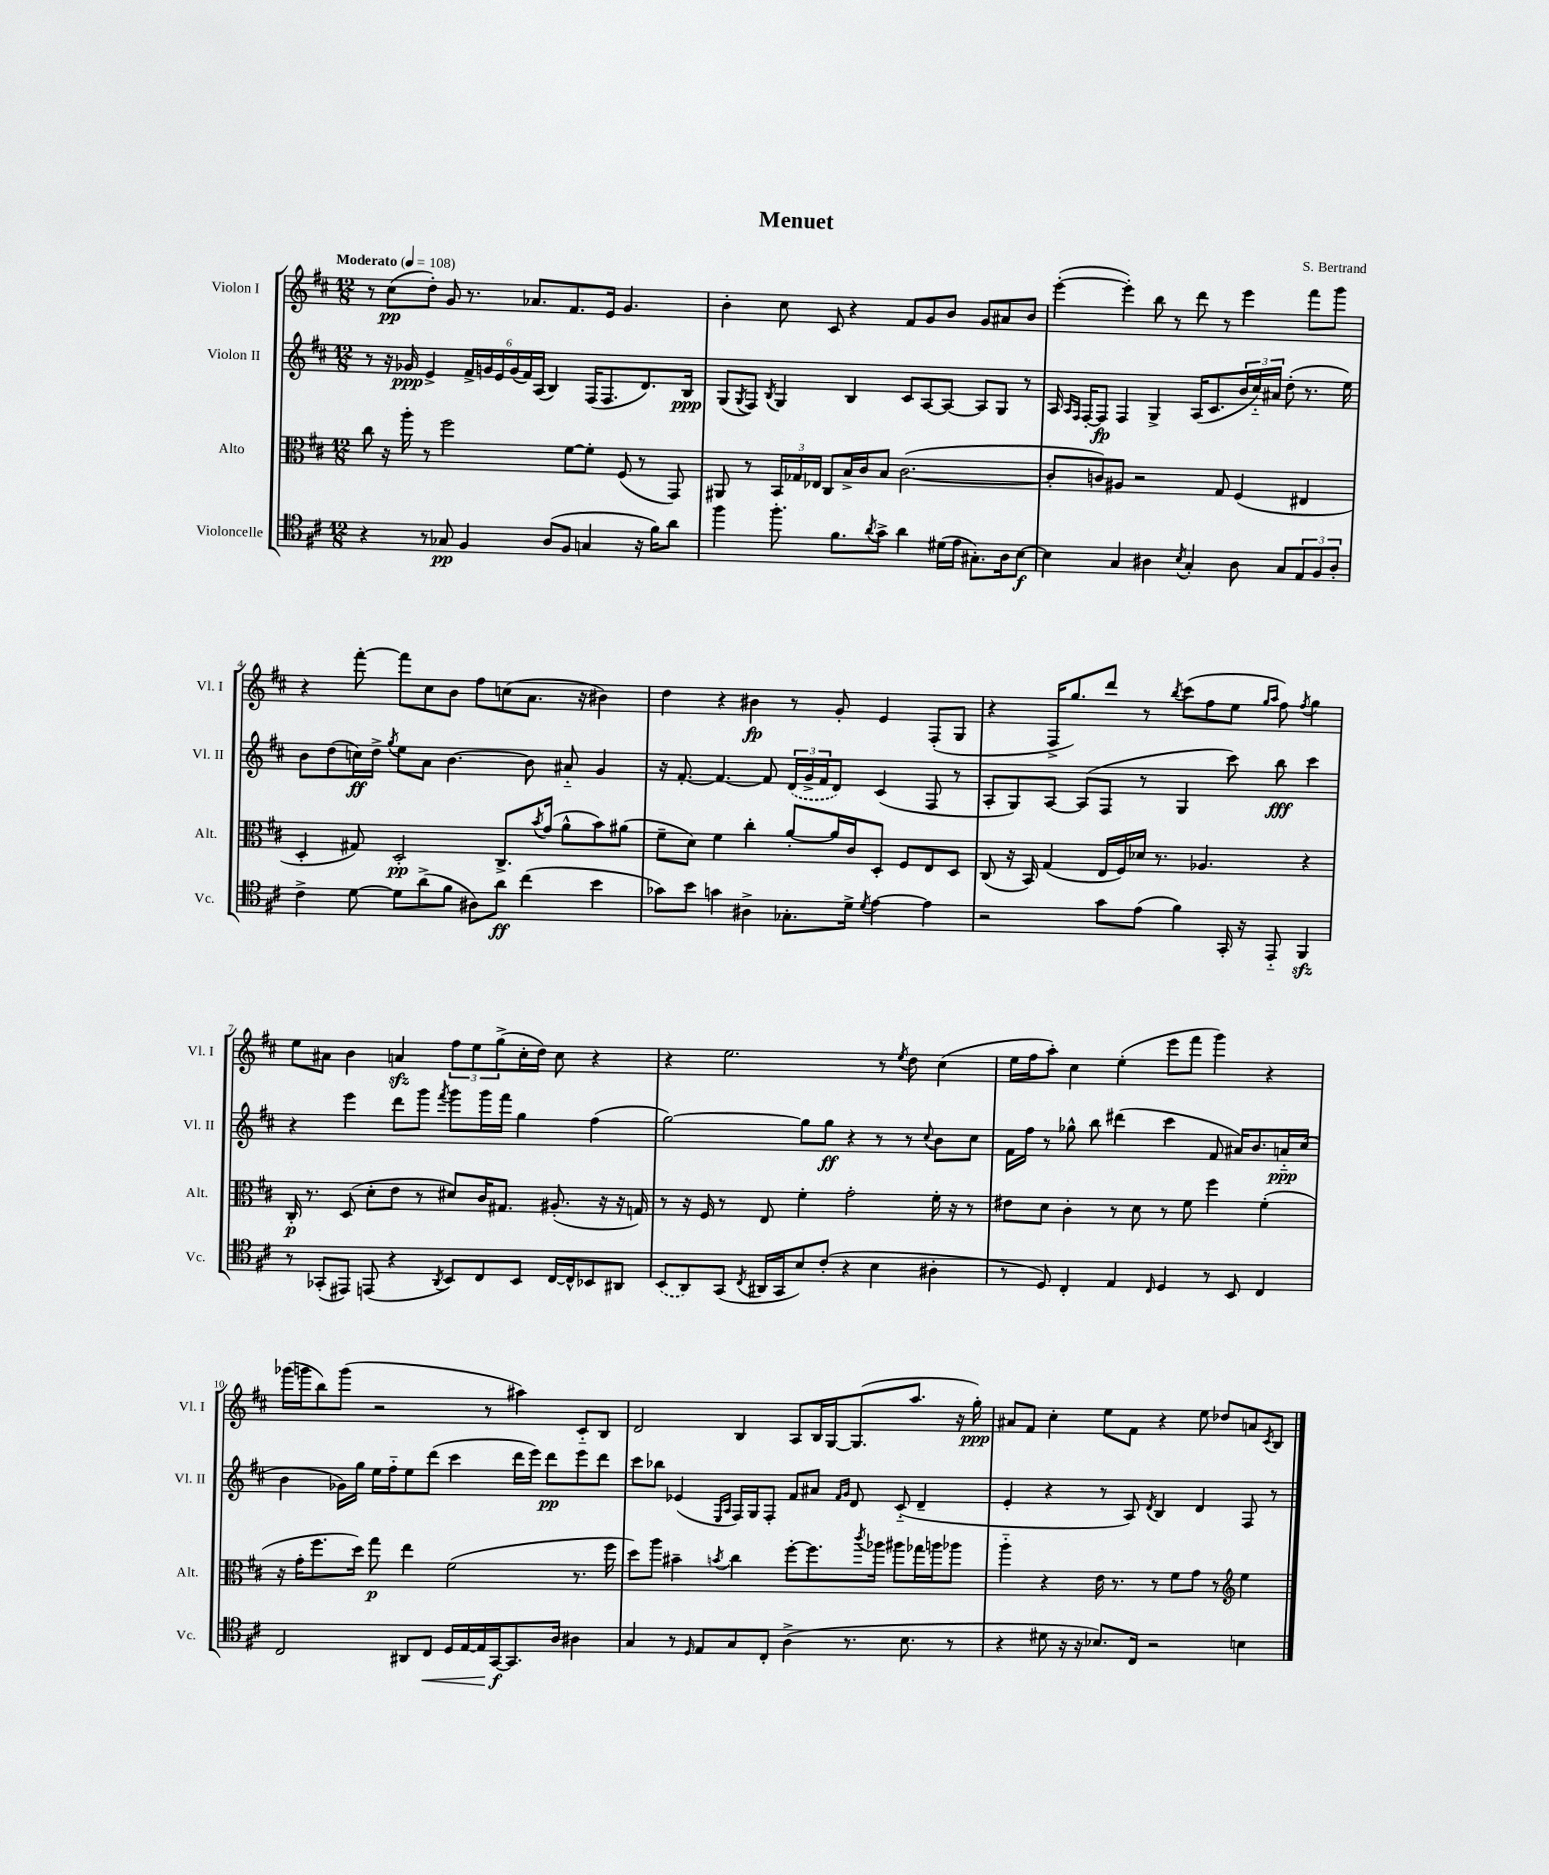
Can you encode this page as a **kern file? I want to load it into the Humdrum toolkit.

**kern	**dynam	**kern	**dynam	**kern	**dynam	**kern	**dynam
*part4	*part4	*part3	*part3	*part2	*part2	*part1	*part1
*staff4	*staff4	*staff3	*staff3	*staff2	*staff2	*staff1	*staff1
*I"Violoncelle	*	*I"Alto	*	*I"Violon II	*	*I"Violon I	*
*I'Vc.	*	*I'Alt.	*	*I'Vl. II	*	*I'Vl. I	*
*clefC4	*	*clefC3	*	*clefG2	*	*clefG2	*
*k[f#c#]	*	*k[f#c#]	*	*k[f#c#]	*	*k[f#c#]	*
*M12/8	*	*M12/8	*	*M12/8	*	*M12/8	*
*MM108	*	*MM108	*	*MM108	*	*MM108	*
=1	=1	=1	=1	=1	=1	=1	=1
!	!	!	!	!	!	!LO:TX:a:B:t=Moderato	!
4r	.	8cc#\	.	8r	.	8r	.
.	.	16r	.	16r	.	(8cc#\L	pp
.	.	16aa'\	.	16g-X/	ppp	.	.
8r	.	8r	.	4e^/	.	8dd'\J)	.
8G-X/	pp	2ff#\	.	.	.	8g/	.
4F#/	.	.	.	24f#^/LL	.	8.r	.
.	.	.	.	24gn/	.	.	.
.	.	.	.	24e/	.	.	.
.	.	.	.	(24g/	.	.	.
.	.	.	.	24f#/)	.	.	.
.	.	.	.	.	.	8.a-X/L	.
.	.	.	.	(24A/JJ	.	.	.
(8A/L	.	.	.	4B/)	.	.	.
8F#/J	.	[8f#\L	.	.	.	8.f#/	.
4Gn/	.	8f#'\J]	.	(16F#/KL	.	.	.
.	.	.	.	8.F#/	.	16e/Jk	.
.	.	(8F#/	.	.	.	4.g/	.
16r	.	8r	.	8.d/)	.	.	.
16f#\KL)	.	.	.	.	.	.	.
8a\J	.	8GG/)	.	.	.	.	.
.	.	.	.	16B/Jk	ppp	.	.
=2	=2	=2	=2	=2	=2	=2	=2
4ff#\	.	8AA#X/	.	(8G/L	.	4b'\	.
.	.	.	.	8qG/	.	.	.
.	.	8r	.	8F#/J)	.	.	.
.	.	.	.	8qB/	.	.	.
8.ff#'\	.	24BB/LL	.	4G/	.	8cc#\	.
.	.	24G-X/	.	.	.	.	.
.	.	24E-X/JJ	.	.	.	.	.
.	.	8C#/L	.	.	.	8c#/	.
8.f#\L	.	.	.	.	.	.	.
.	.	16B^/L	.	4B/	.	4r	.
.	.	16c#/J	.	.	.	.	.
8qa/	.	.	.	.	.	.	.
8g^\J	.	8B/J	.	.	.	.	.
4a\	.	([2.c#\	.	8c#/L	.	8f#/L	.
.	.	.	.	[8A/	.	8g/	.
(16d#X\LL	.	.	.	8A/J_	.	8b/J	.
16e\JJ	.	.	.	.	.	.	.
8.G#X'\L)	.	.	.	8A/L]	.	8g/L	.
.	.	.	.	8G/J	.	8a#X/	.
16A\k	.	.	.	.	.	.	.
[8B\J	f	.	.	8r	.	8b/J	.
=3	=3	=3	=3	=3	=3	=3	=3
4B\]	.	8c#'/L]	.	16A/	.	([4eee'\	.
.	.	.	.	16qqA/LL	.	.	.
.	.	.	.	16qqF#/JJ	.	.	.
.	.	.	.	[16F#'/KL	.	.	.
.	.	8cn/)	.	8F#/J]	fp	.	.
4G/	.	8A#X/J	.	4F#/	.	4eee'\])	.
.	.	2r	.	.	.	.	.
4A#X\	.	.	.	4G^/	.	8bb\	.
.	.	.	.	.	.	8r	.
8qB/	.	.	.	.	.	.	.
4G'/	.	.	.	(16A/KL	.	8ddd\	.
.	.	.	.	8.c#/	.	.	.
.	.	8G/	.	.	.	8r	.
8A#\	.	(4F#/	.	24b/L	.	4eee\	.
.	.	.	.	24cc#/)	.	.	.
.	.	.	.	24a#X/JJ	.	.	.
8G/L	.	.	.	(8dd'\	.	.	.
12E/	.	4E#X/	.	8.r	.	8fff#\L	.
12F#/	.	.	.	.	.	.	.
.	.	.	.	.	.	8ggg\J	.
12A#'/J	.	.	.	.	.	.	.
.	.	.	.	16ee\)	.	.	.
!!LO:LB:g=z
=4	=4	=4	=4	=4	=4	=4	=4
4c#^\	.	4D'/	.	8b\L	.	4r	.
.	.	.	.	(8dd\	.	.	.
[8d\	.	8G#X/)	.	16ccn\L)	ff	[8fff#'\	.
.	.	.	.	16dd^\JJ	.	.	.
.	.	.	.	8qgg/	.	.	.
8d\L]	.	2D'/	pp	8ee\L	.	8fff#\L]	.
(8a^\	.	.	.	8a\J	.	8cc#\	.
8f#\J	.	.	.	[4.b\	.	8b\J	.
8A#X\L)	.	.	.	.	.	8ff#\L	.
8a\J	ff	8.C#^/L	.	.	.	(8ccn\	.
(4cc#\	.	.	.	8b\]	.	8.a\J	.
.	.	8qb/	.	.	.	.	.
.	.	(16g/Jk	.	.	.	.	.
.	.	8a^^\L	.	8a#X/	.	.	.
.	.	.	.	.	.	16r	.
4b\	.	8b\)	.	4g/	.	4b#X\)	.
.	.	(8a#X\J	.	.	.	.	.
=5	=5	=5	=5	=5	=5	=5	=5
8g-X\L)	.	8f#~\L	.	16r	.	4dd\	.
.	.	.	.	[8.f#'/	.	.	.
8b\J	.	8d\J)	.	.	.	.	.
4gn\	.	4f#\	.	4.f#/_	.	4r	.
4A#X^\	.	4cc#'\	.	.	.	4b#X\	fp
.	.	.	.	8f#/]	.	.	.
8.G-X'\L	.	[8a'/L	.	(24d/LL	.	8r	.
.	.	.	.	24g^/	.	.	.
.	.	.	.	24f#/J	.	.	.
.	.	16a/L]	.	8d/J)	.	8g'/	.
16d^\Jk	.	16c#/J	.	.	.	.	.
8qd/	.	.	.	.	.	.	.
[4e\	.	8D'/J	.	(4c#/	.	4e/	.
.	.	8F#/L	.	.	.	.	.
4e\]	.	8E/	.	8F#/	.	(8F#'/L	.
.	.	8D/J	.	8r	.	8G/J	.
=6	=6	=6	=6	=6	=6	=6	=6
2r	.	(8C#/	.	8A'/L	.	4r	.
.	.	16r	.	8G/)	.	.	.
.	.	16BB/)	.	.	.	.	.
.	.	(4G/	.	[8A/J	.	16F#^/KL	.
.	.	.	.	.	.	8.gg/)	.
.	.	.	.	(8A/L]	.	.	.
8g\L	.	16E/LL	.	8F#/J	.	8ddd/J	.
.	.	16F#/)	.	.	.	.	.
(8e\J	.	16d-X/JJ	.	8r	.	8r	.
.	.	8.r	.	.	.	.	.
.	.	.	.	.	.	8qbb/	.
4f#\)	.	.	.	4G/	.	(8ccc#\L	.
.	.	4.A-X/	.	.	.	8ff#\	.
16GG'/	.	.	.	8ccc#\)	.	8ee\J	.
16r	.	.	.	.	.	.	.
.	.	.	.	.	.	16qqgg/LL	.
.	.	.	.	.	.	16qqaa/JJ	.
8EE/	.	.	.	8bb\	fff	8ff#\)	.
.	.	.	.	.	.	8qff#/	.
4FF#zz/	.	4r	.	4ccc#\	.	4gg\	.
!!LO:LB:g=z
=7	=7	=7	=7	=7	=7	=7	=7
8r	.	16C#'/	p	4r	.	8ee\L	.
.	.	8.r	.	.	.	.	.
(8GG-X'/L	.	.	.	.	.	8a#X\J	.
8EE#X/J)	.	(8D/	.	4eee\	.	4b\	.
(8EEn/	.	8d'\L	.	.	.	.	.
4r	.	8e\J	.	8ddd\L	.	4anzz/	.
.	.	8r	.	8ggg\J	.	.	.
8qAA/	.	.	.	8qfff#/	.	.	.
8BB/L)	.	8d#X/L)	.	8ggg\L	.	12ff#\L	.
.	.	.	.	.	.	12ee\	.
8C#/	.	16c#/K	.	16ggg\L	.	.	.
.	.	.	.	.	.	(12gg^\	.
.	.	8.G#X/J	.	16fff#\JJ	.	.	.
8BB/J	.	.	.	4gg\	.	16cc#'\L	.
.	.	.	.	.	.	16dd\JJ)	.
[16C#/LL	.	(8.A#X'/	.	.	.	8cc#\	.
16C#^^/J]	.	.	.	.	.	.	.
8BB-X/	.	.	.	(4ff#\	.	4r	.
.	.	16r	.	.	.	.	.
8AA#X/J	.	16r	.	.	.	.	.
.	.	16Gn/)	.	.	.	.	.
=8	=8	=8	=8	=8	=8	=8	=8
(8BB/L	.	8r	.	[2gg\)	.	4r	.
8AA/)	.	16r	.	.	.	.	.
.	.	16F#/	.	.	.	.	.
(8GG/J	.	8r	.	.	.	2.ee\	.
8qC#/	.	.	.	.	.	.	.
16AA#X/LL	.	8E/	.	.	.	.	.
16GG/J	.	.	.	.	.	.	.
8B/)	.	4f#'\	.	8gg\L]	.	.	.
(8c#'/J	.	.	.	8gg\J	ff	.	.
4r	.	2g'\	.	4r	.	.	.
4B\	.	.	.	8r	.	8r	.
.	.	.	.	.	.	8qee/	.
.	.	.	.	8r	.	8dd\	.
.	.	.	.	8qqcc#/	.	.	.
4A#X'\	.	16f#'\	.	8b\L	.	(4cc#\	.
.	.	16r	.	.	.	.	.
.	.	8r	.	8cc#\J	.	.	.
=9	=9	=9	=9	=9	=9	=9	=9
8r	.	8e#X\L	.	16f#\LL	.	16ee\LL	.
.	.	.	.	16ff#\JJ	.	16ff#\J	.
8D/)	.	8d\J	.	8r	.	8aa'\J)	.
4C#'/	.	4c#'\	.	8gg-X^^\	.	4cc#\	.
.	.	.	.	8bb\	.	.	.
4E/	.	8r	.	(4ddd#X\	.	(4ee'\	.
.	.	8d\	.	.	.	.	.
16qqC#/	.	.	.	.	.	.	.
4D/	.	8r	.	4ccc#\	.	8eee\L	.
.	.	8f#\	.	.	.	8fff#\J	.
8r	.	4ff#\	.	8f#/	.	4ggg\)	.
8BB/	.	.	.	16a#X/KL)	.	.	.
.	.	.	.	8.b/	.	.	.
4C#/	.	(4f#'\	.	.	.	4r	.
.	.	.	.	16an/L	ppp	.	.
.	.	.	.	(16cc#/JJ	.	.	.
!!LO:LB:g=z
=10	=10	=10	=10	=10	=10	=10	=10
2C#/	.	16r	.	4b\	.	(16ggg-X\LL	.
.	.	16g'\KL	.	.	.	16gggn\J	.
.	.	8.ff#\	.	.	.	8bb\)	.
.	.	.	.	16g-X\LL)	.	(8ggg\J	.
.	.	16dd\Jk)	.	16gg\JJ	.	.	.
.	.	8gg\	p	16ee\LL	.	2r	.
.	.	.	.	16ff#\J	.	.	.
8AA#X/L	.	4ee\	.	8ee\	.	.	.
!	!LO:HP:b	!	!	!	!	!	!
8C#/J	<	.	.	(8ddd\J	.	.	.
16D/LL	.	(2f#\	.	4ccc#\	.	.	.
[16E/	.	.	.	.	.	.	.
16E/]	.	.	.	.	.	8r	.
[16GG/J	f	.	.	.	.	.	.
8.GG/]	[	.	.	16ddd\LL	.	4aa#X\)	.
.	.	.	.	16eee\JJ)	.	.	.
.	.	.	.	8ddd\L	pp	.	.
16A/Jk	.	.	.	.	.	.	.
4A#X\	.	8.r	.	8eee\	.	8c#/L	.
.	.	.	.	8ddd\J	.	8B/J	.
.	.	16ff#\	.	.	.	.	.
=11	=11	=11	=11	=11	=11	=11	=11
4G/	.	8dd\L)	.	8ccc#\L	.	2d/	.
.	.	8aa\J	.	8bb-X\J	.	.	.
8r	.	4b#X~\	.	(4e-X/	.	.	.
16qqD/	.	.	.	.	.	.	.
8E/L	.	.	.	.	.	.	.
.	.	.	.	16qqE/LL	.	.	.
.	.	8qbn/	.	16qqA/JJ	.	.	.
8G/	.	4cc#\	.	16F#/LL)	.	4B/	.
.	.	.	.	16G/J	.	.	.
8C#'/J	.	.	.	8F#'/J	.	.	.
(4A^\	.	[8ff#'\L	.	8f#/L	.	8A/L	.
.	.	8.ff#\]	.	8a#X/J	.	16B/L	.
.	.	.	.	.	.	[16G/J	.
.	.	.	.	16qqf#/LL	.	.	.
.	.	.	.	16qqg/JJ	.	.	.
8.r	.	.	.	8d/	.	(8.G/]	.
.	.	8qccc#/	.	.	.	.	.
.	.	16aa-X\Jk	.	.	.	.	.
.	.	8aa#X\L	.	(8c#/	.	.	.
8.B\	.	.	.	.	.	8.aa/J	.
.	.	16gg-X\L	.	4d~/	.	.	.
.	.	16aan\J	.	.	.	.	.
8r	.	8aa-X\J	.	.	.	16r	.
.	.	.	.	.	.	16gg'\)	ppp
=12	=12	=12	=12	=12	=12	=12	=12
4r	.	4aa\	.	4e'/	.	8a#X/L	.
.	.	.	.	.	.	8f#/J	.
8d#X\	.	4r	.	4r	.	4cc#'\	.
16r	.	.	.	.	.	.	.
16r	.	.	.	.	.	.	.
8.B-X/L)	.	16e\	.	8r	.	8ee\L	.
.	.	8.r	.	.	.	.	.
.	.	.	.	8A/)	.	8f#\J	.
16C#/Jk	.	.	.	.	.	.	.
.	.	.	.	8qd/	.	.	.
2r	.	8r	.	4B/	.	4r	.
.	.	8f#\L	.	.	.	.	.
.	.	8g\J	.	4d/	.	8ee\	.
.	.	8r	.	.	.	8dd-X/L	.
*	*	*clefG2	*	*	*	*	*
4Bn\	.	4ee\	.	8F#/	.	8an/	.
.	.	.	.	.	.	8qc#/	.
.	.	.	.	8r	.	8B/J	.
==	==	==	==	==	==	==	==
*-	*-	*-	*-	*-	*-	*-	*-
